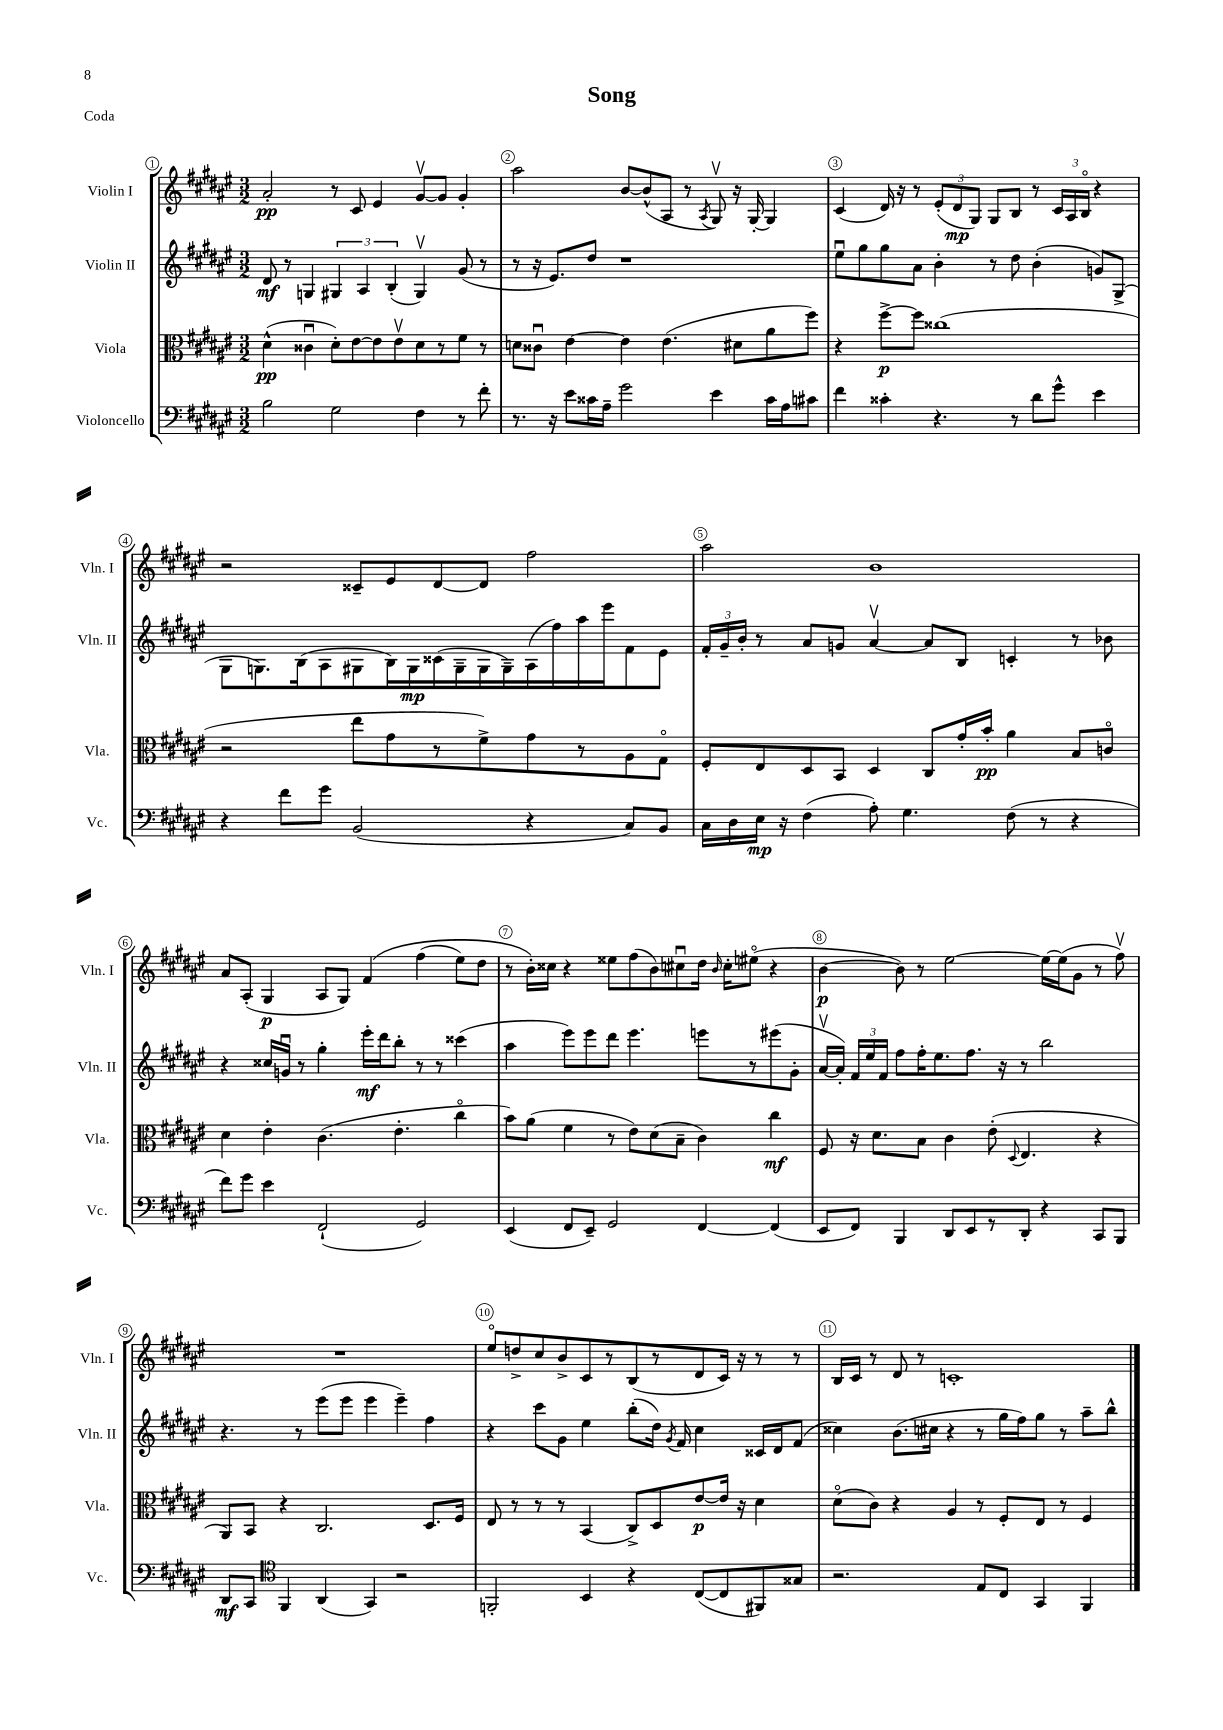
\header { title = "Song" piece = "Coda" }
<<
\new StaffGroup <<
\new Staff = "s0" \with { instrumentName = "Violin I" shortInstrumentName = "Vln. I" } {
    \clef treble \key fis \major \numericTimeSignature \time 3/2
    \autoBeamOff ais'2-.\pp r8 cis'8 eis'4 gis'8[~\upbow gis'8] gis'4-. |
    ais''2 b'8[~ b'8-^( ais8] r8 \acciaccatura { ais8 } gis8\upbow) r16 gis16~-. gis4 |
    cis'4( dis'16) r16 r8 \tuplet 3/2 { eis'8[-.( dis'8\mp gis8]) } gis8[ b8] r8 \tuplet 3/2 { cis'16[ ais16 b16]\flageolet } r4 |
    r2 cisis'8[-- eis'8 dis'8~ dis'8] fis''2 |
    ais''2 b'1 |
    ais'8[ ais8]-.( gis4\p ais8[ gis8]) fis'4\( fis''4( eis''8[) dis''8] |
    r8 b'16[-.\) cisis''16] r4 eisis''8[ fis''8( b'8) cis''8\downbow dis''16] \grace { b'16 } cis''16[-. eis''8]\flageolet( r4 |
    b'4~\p b'8) r8 eis''2~ eis''16[~ eis''16( gis'8] r8 fis''8\upbow) |
    R1. |
    eis''8[\flageolet d''8-> cis''8 b'8-> cis'8 r8 b8( r8 dis'8 cis'16]) r16 r8 r8 |
    b16[ cis'16] r8 dis'8 r8 c'1-. \bar "|." |
}
\new Staff = "s1" \with { instrumentName = "Violin II" shortInstrumentName = "Vln. II" } {
    \clef treble \key fis \major \numericTimeSignature \time 3/2
    \autoBeamOff dis'8\mf r8 g4 \tuplet 3/2 { gis4 ais4 b4-.( } gis4\upbow) gis'8( r8 |
    r8 r16 eis'8.[) dis''8] r1 |
    eis''8[\downbow gis''8 gis''8 ais'8] b'4-. r8 dis''8 b'4-.( g'8[) gis8]->( |
    gis8[ g8.) b16( ais8 gis8 b16) gis16\mp cisis'16( gis16-- gis16 gis16--) ais16( fis''16) ais''16 eis'''16 fis'8 eis'8] |
    \tuplet 3/2 { fis'16[-. gis'16-- b'16]-. } r8 ais'8[ g'8] ais'4~\upbow ais'8[ b8] c'4-. r8 bes'8 |
    r4 cisis''16[ g'16]\downbow r8 gis''4-. eis'''16[-.\mf dis'''16 b''8]-. r8 r8 cisis'''4( |
    ais''4 eis'''8[) eis'''8 dis'''8] eis'''4. e'''8[ r8 eis'''8( gis'8]-. |
    ais'16[~\upbow ais'16]-.) \tuplet 3/2 { fis'16[ eis''16 fis'16] } fis''8[ fis''16-. eis''8. fis''8.] r16 r8 b''2 |
    r4. r8 eis'''8[( eis'''8] eis'''4 eis'''4--) fis''4 |
    r4 cis'''8[ gis'8] eis''4 b''8[-.( dis''16]) \acciaccatura { gis'8 } fis'16 cis''4 cisis'16[ dis'16 fis'8]( |
    cisis''4) b'8.[( cis''16] r4 r8 gis''16[ fis''16) gis''8] r8 ais''8[-- b''8]-^ \bar "|." |
}
\new Staff = "s2" \with { instrumentName = "Viola" shortInstrumentName = "Vla." } {
    \clef alto \key fis \major \numericTimeSignature \time 3/2
    \autoBeamOff dis'4-^\pp( cisis'4\downbow dis'8[-.) eis'8~ eis'8 eis'8\upbow dis'8 r8 fis'8] r8 |
    d'8[ cisis'8]\downbow eis'4~ eis'4 eis'4.( dis'8[ ais'8 fis''8]) |
    r4 fis''8[~->\p fis''8] cisis''1( |
    r2 eis''8[ gis'8 r8 fis'8->) gis'8 r8 ais8 gis8]\flageolet |
    fis8[-. eis8 dis8 b,8] dis4 cis8[ gis'16-. b'16]-.\pp ais'4 b8[ c'8]\flageolet |
    dis'4 eis'4-. cis'4.( eis'4.-. cis''4\flageolet |
    b'8[) ais'8]( fis'4 r8 eis'8[) dis'8( b8]-- cis'4) cis''4\mf |
    fis8 r16 dis'8.[ b8] cis'4 eis'8-.( \appoggiatura { dis8 } eis4. r4 |
    ais,8[) b,8] r4 cis2. dis8.[ fis16] |
    eis8 r8 r8 r8 b,4( cis8[->) dis8 eis'8~\p eis'16] r16 dis'4 |
    dis'8[\flageolet( cis'8]) r4 ais4 r8 fis8[-. eis8] r8 fis4 \bar "|." |
}
\new Staff = "s3" \with { instrumentName = "Violoncello" shortInstrumentName = "Vc." } {
    \clef bass \key fis \major \numericTimeSignature \time 3/2
    \autoBeamOff b2 gis2 fis4 r8 fis'8-. |
    r8. r16 eis'8[ cisis'16 ais16]-- gis'2 eis'4 cisis'16[ ais16 cis'8] |
    fis'4 cisis'4-. r4. r8 dis'8[ gis'8]-^ eis'4 |
    r4 fis'8[ gis'8] b,2( r4 cis8[) b,8] |
    cis16[ dis16 eis16]\mp r16 fis4( ais8-.) gis4. fis8( r8 r4 |
    fis'8[) gis'8] eis'4 fis,2-!( gis,2) |
    eis,4( fis,8[ eis,8]--) gis,2 fis,4~ fis,4( |
    eis,8[ fis,8]) b,,4 dis,8[ eis,8 r8 dis,8]-. r4 cis,8[ b,,8] |
    dis,8[\mf cis,8] \clef tenor fis,4 ais,4( gis,4) r2 |
    f,2-. b,4 r4 cis8[~( cis8 fis,8) gisis8] |
    r2. eis8[ cis8] gis,4 fis,4 \bar "|." |
}
>>
>>
\layout { \context { \Score \override BarNumber.break-visibility = ##(#f #t #t) barNumberVisibility = #all-bar-numbers-visible \override BarNumber.stencil = #(make-stencil-circler 0.1 0.3 ly:text-interface::print) } }
